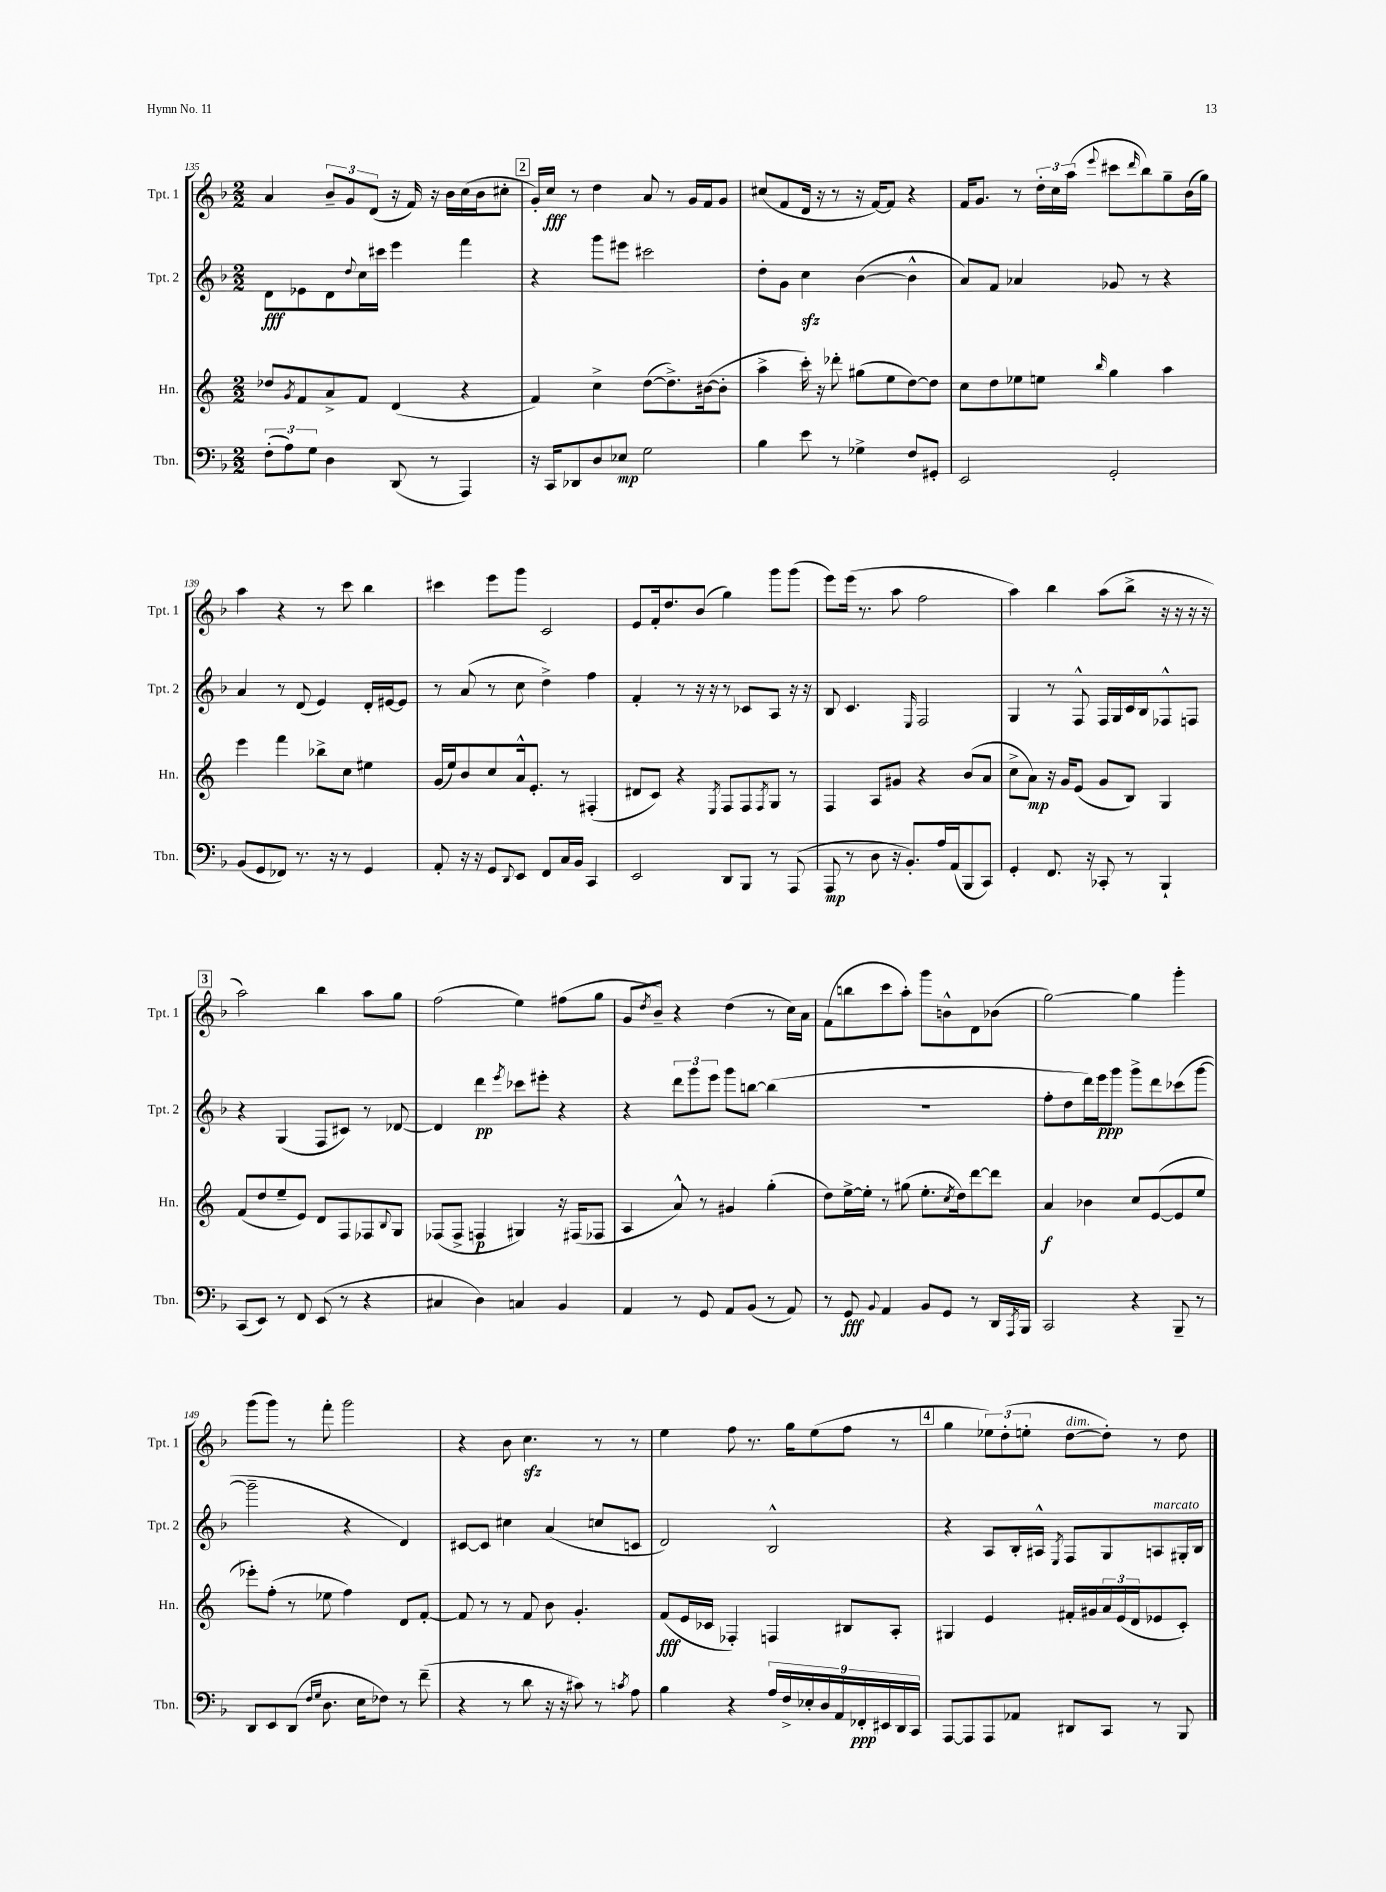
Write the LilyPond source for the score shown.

<<
\new StaffGroup <<
\new Staff = "s0" \with { instrumentName = "Tpt. 1" shortInstrumentName = "Tpt. 1" } {
    \clef treble \key f \major \numericTimeSignature \time 2/2
    a'4 \tuplet 3/2 { bes'8-- g'8 d'8( } r16 f'16) r16 bes'16 c''16( bes'16 cis''8-. |
    \mark \markup { \box "2" } g'16-.) c''16\fff r8 d''4 a'8 r8 g'16 f'16 g'8 |
    cis''8( f'8 d'16 r16 r8 r16 f'16~) f'8 r4 |
    f'16 g'8. r8 \tuplet 3/2 { d''16-. c''16 a''16( } \appoggiatura { e'''8 } cis'''8 \grace { d'''16 } bes''8) g''8-- bes'16( g''16) |
    a''4 r4 r8 c'''8 bes''4 |
    cis'''4 e'''8 g'''8 c'2 |
    e'8 f'16-. d''8. bes'8( g''4) g'''8 g'''8( |
    e'''8) e'''16( r8. a''8 f''2 |
    a''4) bes''4 a''8( bes''8-> r16 r16 r16 r16 |
    \mark \markup { \box "3" } a''2) bes''4 a''8 g''8 |
    f''2( e''4) fis''8( g''8 |
    g'8 \acciaccatura { d''8 } bes'8--) r4 d''4( r8 c''16) a'16 |
    f'8( b''8 c'''8 a''8-.) g'''8 b'8-^ d'8 bes'8( |
    g''2~) g''4 g'''4-. |
    g'''8( g'''8) r8 f'''8-. g'''2 |
    r4 bes'8 c''4.\sfz r8 r8 |
    e''4 f''8 r8. g''16 e''8( f''8 r8 |
    \mark \markup { \box "4" } g''4 \tuplet 3/2 { ees''8) d''8-.( e''8-. } d''8~^\markup { \italic "dim." } d''8-.) r8 d''8 \bar "|." |
}
\new Staff = "s1" \with { instrumentName = "Tpt. 2" shortInstrumentName = "Tpt. 2" } {
    \clef treble \key f \major \numericTimeSignature \time 2/2
    d'8\fff ees'8 d'8 \appoggiatura { d''8 } c''16 cis'''16 e'''4 f'''4 |
    \mark \markup { \box "2" } r4 g'''8 eis'''8 cis'''2 |
    d''8-. g'8 c''4\sfz bes'4~( bes'4-^ |
    a'8) f'8 aes'4 ges'8 r8 r4 |
    a'4 r8 d'8( e'4) d'16-. eis'16~ eis'8 |
    r8 a'8( r8 c''8 d''4->) f''4 |
    f'4-. r8 r16 r16 r8 ces'8 a8 r16 r16 |
    bes8 c'4. \grace { e16 } f2 |
    g4 r8 f8-^ f16 g16 c'16 bes16 fes8-^ f8 |
    \mark \markup { \box "3" } r4 g4( f8 cis'8) r8 des'8~ |
    des'4 d'''4\pp \acciaccatura { e'''8 } ces'''8 eis'''8-. r4 |
    r4 \tuplet 3/2 { d'''8 g'''8 e'''8 } g'''8 b''8~ b''4( |
    R1 |
    f''8-. d''8 d'''16) e'''16\ppp g'''8 g'''8-> d'''8 ces'''8( g'''8~ |
    g'''2-- r4 d'4) |
    cis'8~ cis'8 cis''4 a'4( c''8 c'8 |
    d'2) bes2-^ |
    \mark \markup { \box "4" } r4 a8 bes16-. ais16-^ \acciaccatura { e8 } f8 g8 a8^\markup { \italic "marcato" } gis16-. bes16 \bar "|." |
}
\new Staff = "s2" \with { instrumentName = "Hn." shortInstrumentName = "Hn." } {
    \clef treble \key c \major \numericTimeSignature \time 2/2
    des''8 \acciaccatura { g'8 } f'8 a'8-> f'8 d'4( r4 |
    \mark \markup { \box "2" } f'4) c''4-> d''8~( d''8.->) bis'16~( bis'8-. |
    a''4-> c'''16-.) r16 des'''8-. gis''8( e''8 d''8~) d''8 |
    c''8 d''8 ees''8 e''8 \grace { b''16 } g''4 a''4 |
    e'''4 f'''4 bes''8-> c''8 eis''4 |
    g'16( e''16) b'8 c''8 a'16-^ e'8.-. r8 fis4-.( |
    dis'8 c'8) r4 \acciaccatura { e8 } f8 f8 \acciaccatura { f8 } g8 r8 |
    f4 a8 gis'8 r4 b'8( a'8 |
    c''8-> a'8\mp) r16 g'16 e'8( g'8 b8) g4 |
    \mark \markup { \box "3" } f'8( d''8 e''8-- e'8) d'8 f8 fes8 \appoggiatura { b8 } g8 |
    fes8( fes8-> f4\p gis4) r16 fis16( fes8 |
    a4 a'8-^) r8 gis'4 g''4-.( |
    d''8) e''16~-> e''16-. r8 gis''8( e''8.-. \acciaccatura { c''8 } d''16) d'''8~ d'''8 |
    a'4\f bes'4 c''8 e'8~( e'8 e''8 |
    ees'''8-.) f''8-.( r8 ees''8 f''4) d'8 f'8~-. |
    f'8 r8 r8 f'8 b'8 g'4.-. |
    f'8\fff( e'16 ces'16 fes4-.) f4 bis8 a8-. |
    \mark \markup { \box "4" } gis4 e'4 fis'16-. gis'16 \tuplet 3/2 { a'16 e'16( d'16 } ees'8 c'8-.) \bar "|." |
}
\new Staff = "s3" \with { instrumentName = "Tbn." shortInstrumentName = "Tbn." } {
    \clef bass \key f \major \numericTimeSignature \time 2/2
    \tuplet 3/2 { f8-.( a8) g8 } d4 d,8( r8 a,,4) |
    \mark \markup { \box "2" } r16 c,16 des,8 d8 ees8\mp g2 |
    bes4 e'8 r8 ges4-> f8 gis,8-. |
    e,2 g,2-. |
    bes,8( g,8 fes,8) r8. r16 r8 g,4 |
    a,8-. r16 r16 g,8 \appoggiatura { d,8 } e,8 f,8 c16 bes,16 c,4 |
    e,2 d,8 bes,,8 r8 a,,8( |
    a,,8\mp r8 d8 r16 bes,8.-.) a16 a,16( bes,,8 c,8) |
    g,4-. f,8. r16 ces,8-. r8 bes,,4-! |
    \mark \markup { \box "3" } c,8( e,8) r8 f,8 e,8( r8 r4 |
    cis4 d4) c4 bes,4 |
    a,4 r8 g,8 a,8 bes,8( r8 a,8) |
    r8 g,8\fff \appoggiatura { bes,8 } a,4 bes,8 g,8 r8 d,16 \acciaccatura { a,,8 } bes,,16 |
    c,2 r4 bes,,8-- r8 |
    d,8 e,8 d,8( \grace { f16 g16 } d8. e16 fes8) r8 f'8--( |
    r4 r8 d'8 r16 r16 cis'8) r8 \acciaccatura { c'8 } a8 |
    bes4 r4 \tuplet 9/8 { a16 f16-> ees16-. d16 a,16 fes,16-.\ppp eis,16 d,16 c,16 } |
    \mark \markup { \box "4" } a,,8~ a,,8 a,,8 aes,8 dis,8 c,8 r8 bes,,8 \bar "|." |
}
>>
>>
\layout { \context { \Score currentBarNumber = #135 } }
